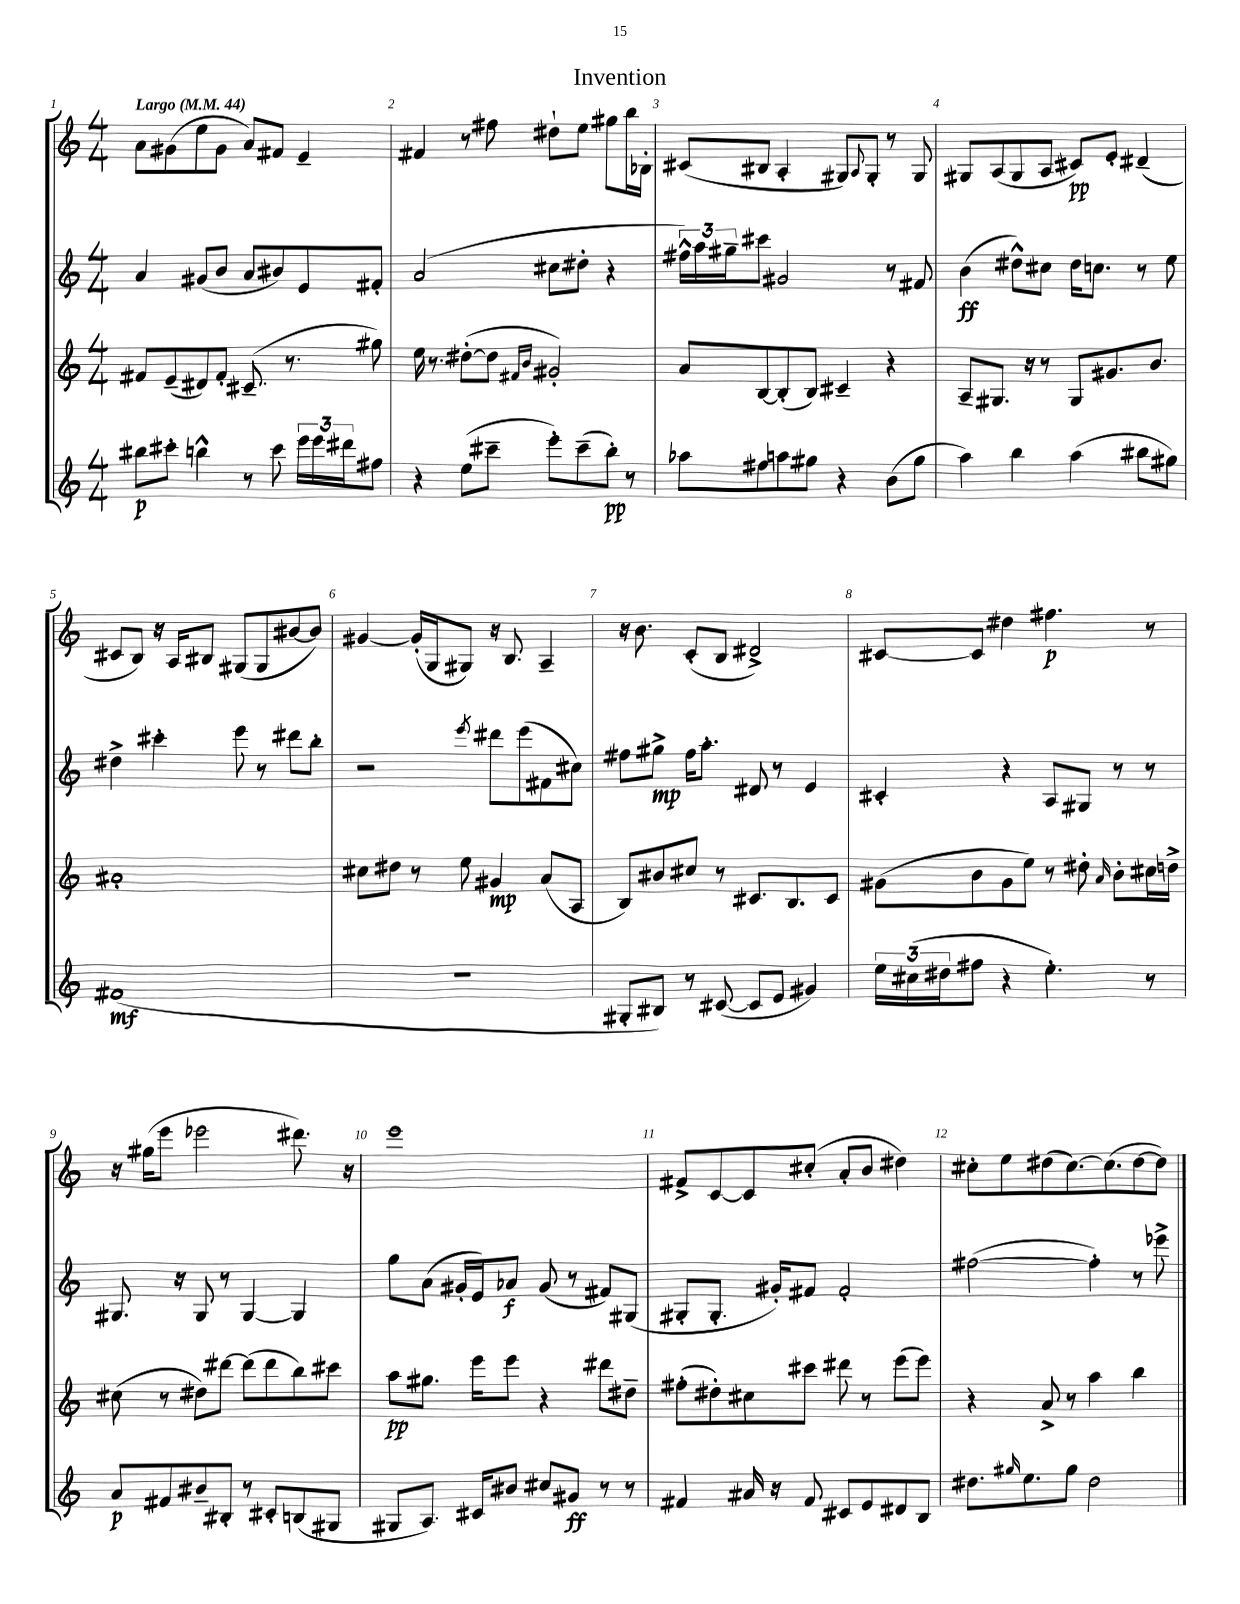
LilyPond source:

\header { title = "Invention" }
<<
\new StaffGroup <<
\new Staff = "s0" {
    \clef treble \key c \major \numericTimeSignature \time 4/4 \tempo "Largo" 4 = 44
    a'8 gis'8( e''8 gis'8 a'8) fis'8 e'4-- |
    fis'4 r8 fis''8 dis''8-! e''8 gis''8 b''16 bes16-. |
    cis'8( bis8 a4-. gis8) \appoggiatura { a8 } gis8-. r8 gis8 |
    gis8 a8( gis8 a8 cis'8\pp) e'8-. dis'4--( |
    cis'8 b8) r16 a16 bis8 gis8( gis8 bis'8~ bis'8) |
    gis'4~ gis'16-.( g16 gis8) r16 b8. a4-- |
    r16 b'8. c'8-.( b8 dis'2->) |
    cis'8~ cis'8 dis''4 fis''4.\p r8 |
    r16 gis''16( e'''8 ees'''2 dis'''8.) r16 |
    e'''1 |
    fis'8-> c'8~ c'8 cis''8-.( a'8-. b'8 dis''4) |
    cis''8-. e''8 dis''8( cis''8.~) cis''8.( dis''8~ dis''8) \bar "|." |
}
\new Staff = "s1" {
    \clef treble \key c \major \numericTimeSignature \time 4/4
    a'4 gis'8( b'8 a'8 bis'8) e'8 fis'8-. |
    a'2( cis''8 dis''8-. r4 |
    \tuplet 3/2 { fis''16-^) a''16 gis''16-- } cis'''8 gis'2 r8 fis'8 |
    b'4\ff( dis''8-^) cis''8 dis''16 c''8. r8 e''8 |
    dis''4-> cis'''4-. e'''8 r8 dis'''8 b''8-. |
    r2 \acciaccatura { e'''8 } dis'''8 e'''8( fis'8 cis''8) |
    fis''8 gis''8->\mp fis''16 a''8.-. dis'8 r8 e'4 |
    cis'4-. r4 a8 gis8 r8 r8 |
    gis8. r16 gis8 r8 gis4~ gis4 |
    g''8 a'8( gis'16-. e'16) aes'8\f gis'8( r8 fis'8) gis8( |
    gis8-. gis8.-. gis'16-.) fis'8 fis'2-. |
    fis''2~( fis''4-.) r8 ees'''8-> \bar "|." |
}
\new Staff = "s2" {
    \clef treble \key c \major \numericTimeSignature \time 4/4
    fis'8 e'8--( dis'8) fis'8-. cis'8.--( r8. gis''8) |
    e''16 r8. dis''8~-.( dis''8 \grace { fis'16 b'16 } gis'2-.) |
    a'8 b8~ b8-.( b8) cis'4-- r4 |
    a8-- gis8. r16 r8 gis8 gis'8. b'8. |
    ais'1-. |
    cis''8 dis''8 r8 e''8 gis'4\mp a'8( a8 |
    b8) bis'8 cis''8 r8 cis'8. b8. cis'8 |
    gis'8( b'8 gis'8 e''8) r8 dis''8-. \grace { a'16 } b'8-. cis''16 d''16-> |
    cis''8( r8 dis''8) dis'''8~ dis'''8( dis'''8 b''8) cis'''8 |
    a''8\pp gis''8. e'''16 e'''8 r4 dis'''8 dis''8-- |
    fis''8-.( dis''8-.) cis''8 cis'''8 dis'''8 r8 e'''8( e'''8) |
    r4 a'8-> r8 a''4 b''4 \bar "|." |
}
\new Staff = "s3" {
    \clef treble \key c \major \numericTimeSignature \time 4/4
    bis''8\p cis'''8-. b''4-^ r8 cis'''8 \tuplet 3/2 { e'''16 e'''16 dis'''16 } fis''8 |
    r4 e''8( cis'''8-- e'''8-.) cis'''8--( b''8-.\pp) r8 |
    aes''8 fis''8 a''8 gis''8 r4 b'8( gis''8 |
    a''4) b''4 a''4( bis''8 gis''8) |
    fis'1\mf( |
    r1 |
    gis8-. bis8) r8 cis'8~( cis'8 e'8 gis'4) |
    \tuplet 3/2 { e''16 cis''16( dis''16 } fis''8 r4 e''4.-.) r8 |
    a'8\p fis'8 bis'8-- bis8-. r8 cis'8-. b8( gis8 |
    gis8 a8.) cis'16 bis'8 cis''8 gis'8\ff r8 r8 |
    fis'4 ais'16 r16 fis'8 cis'8 e'8 dis'8 b8 |
    dis''8. \grace { gis''16 } e''8. gis''8 dis''2 \bar "|." |
}
>>
>>
\layout { \context { \Score \override BarNumber.break-visibility = ##(#f #t #t) barNumberVisibility = #all-bar-numbers-visible } }
